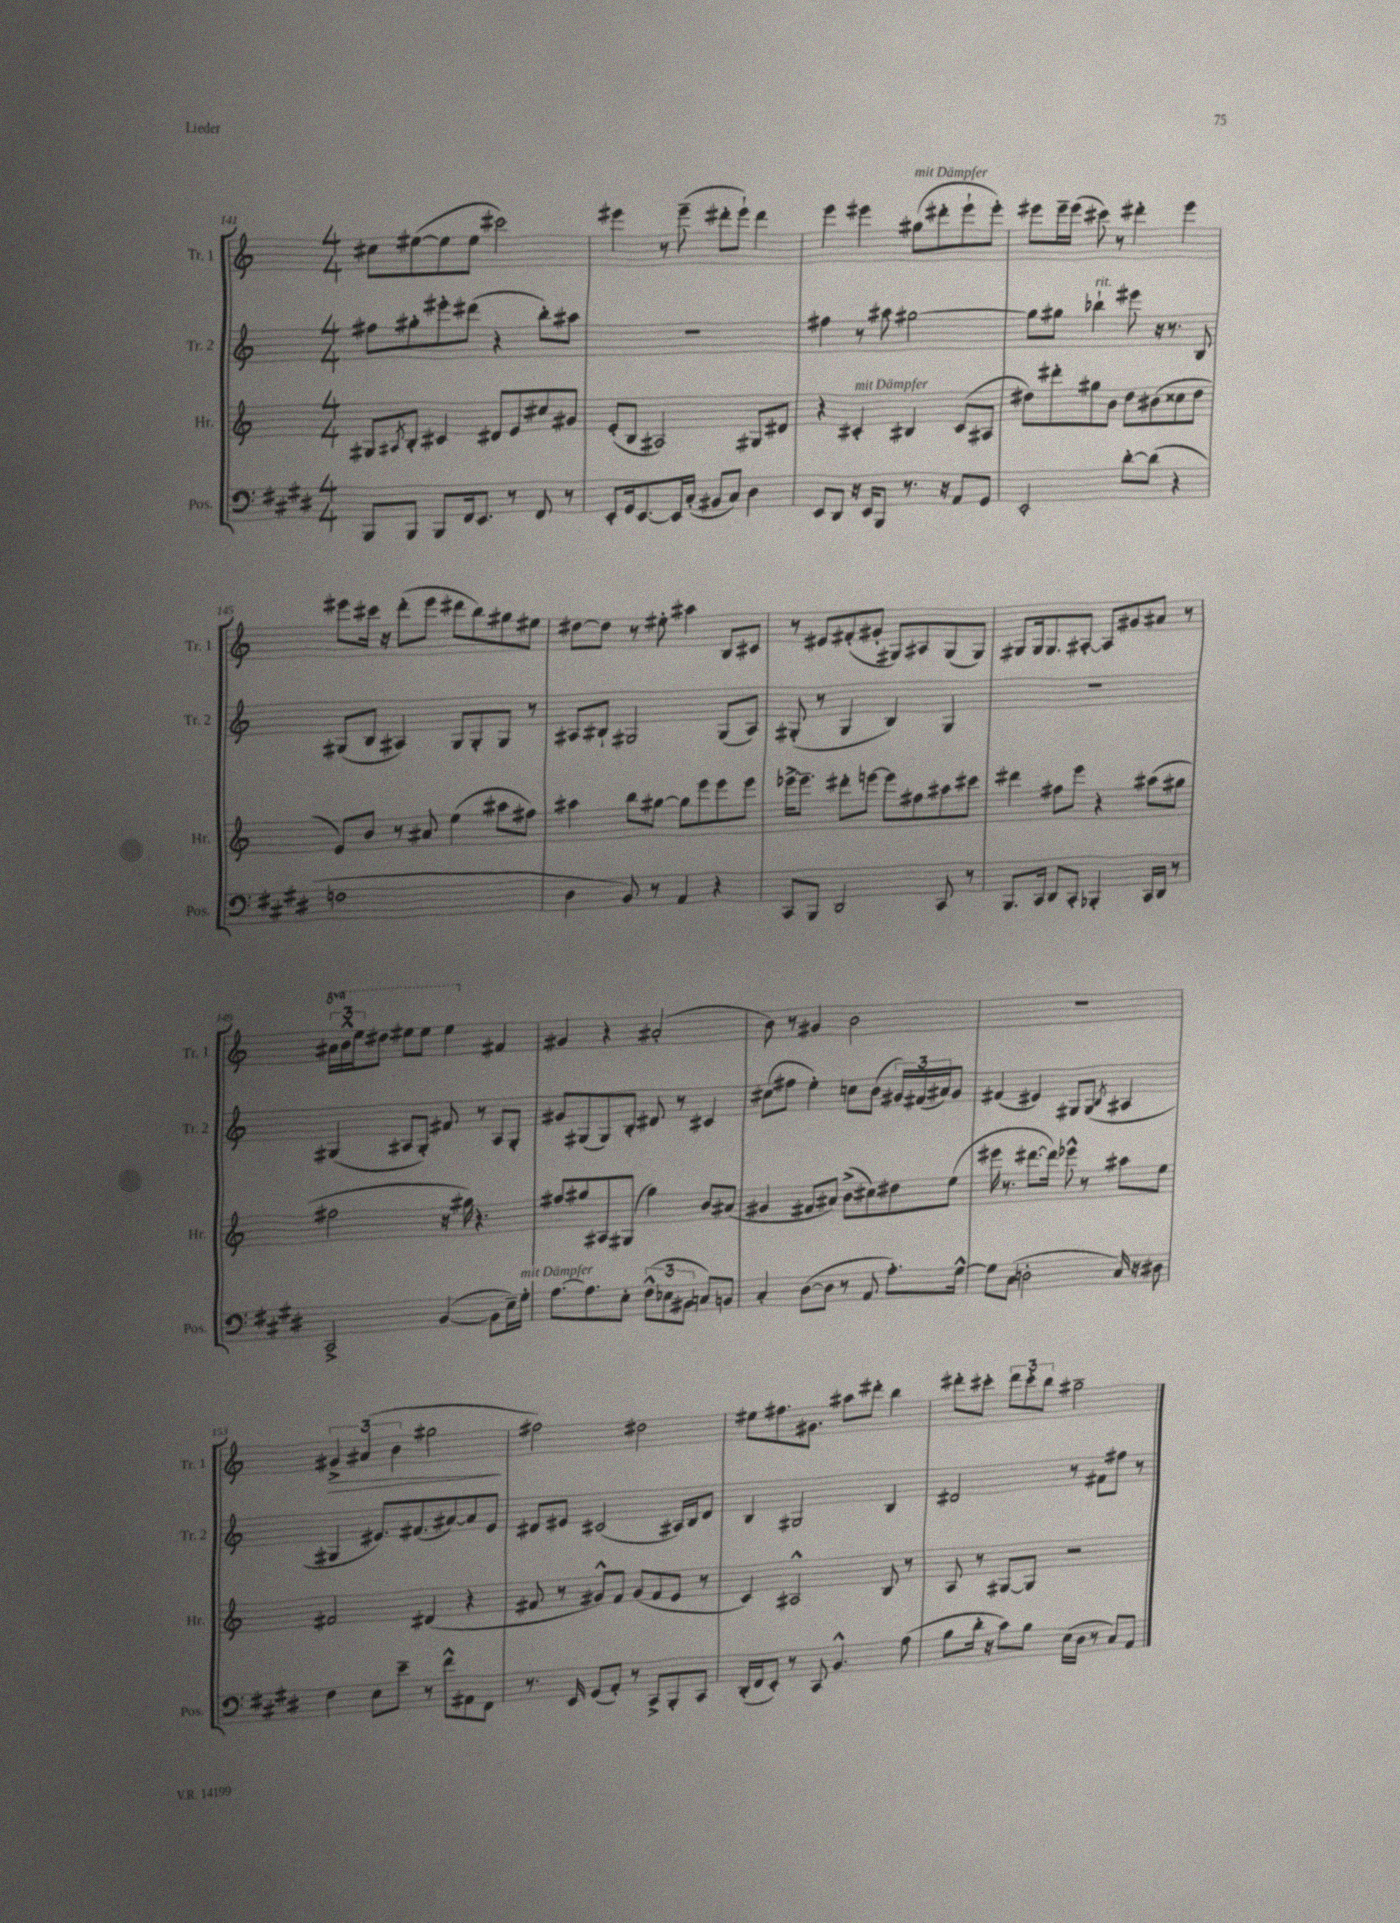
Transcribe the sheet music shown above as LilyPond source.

<<
\new StaffGroup <<
\new Staff = "s0" \with { instrumentName = "Tr. 1" shortInstrumentName = "Tr. 1" } {
    \clef treble \key c \major \numericTimeSignature \time 4/4 \set Staff.ottavationMarkups = #ottavation-simple-ordinals
    cis''8 eis''8~( eis''8 eis''8 cis'''2) |
    eis'''4 r8 eis'''8--( dis'''8-. eis'''8-!) dis'''4 |
    e'''4 eis'''4 gis''8^\markup { \italic "mit Dämpfer" }( dis'''8-. eis'''8-! eis'''8-.) |
    eis'''8 eis'''16-- eis'''16( cis'''8) r8 dis'''4-. eis'''4 |
    eis'''8 cis'''16 r16 d'''8-.( eis'''8 dis'''8 b''8) gis''8 eis''8 |
    dis''8~ dis''8 r8 eis''8-. ais''4 b8 cis'8 |
    r8 eis'8 fis'8-.( gis'8-. gis8) ais8 gis8( gis8) |
    gis8 gis16 gis8. ais8~-. ais8 gis'8 ais'8 r8 |
    \tuplet 3/2 { \ottava #1 ais''16 b''16-^ e'''16 } dis'''8 eis'''8 eis'''8 eis'''4 \ottava #0 fis'4 |
    gis'4 r4 ais'2-.( |
    b'8) r8 gis'4 b'2 |
    R1 |
    \tuplet 3/2 { gis'4->\> ais'4( b'4 } gis''2\! |
    fis''2) dis''2 |
    eis''8 fis''8. gis'8. ais''8 dis'''8-. b''4 |
    dis'''8-. cis'''8-. \tuplet 3/2 { dis'''8 cis'''8-. b''8 } gis''2-- \bar "|." |
}
\new Staff = "s1" \with { instrumentName = "Tr. 2" shortInstrumentName = "Tr. 2" } {
    \clef treble \key c \major \numericTimeSignature \time 4/4
    fis''8 gis''8-. eis'''8-. dis'''8( r4 b''8-.) ais''8 |
    R1 |
    fis''4 r8 ais''8 gis''2~ |
    gis''8 gis''8 bes''4-!^\markup { \italic "rit." } eis'''8 r16 r8. b8 |
    gis8( b8 ais4) gis8 gis8-. gis8 r8 |
    ais8 bis8-! gis2 gis8( ais8) |
    gis8-.( r8 gis4 b4) gis4 |
    R1 |
    gis4( ais8 gis8-.) fis'8 r8 ais8 gis8-. |
    gis'8 gis8( gis8) b8-. dis'8 r8 cis'4 |
    cis''8( fis''8 e''4-.) c''8 b'8( \tuplet 3/2 { gis'16) fis'16( ais'16) } gis'8 |
    fis'4( eis'4) gis8 gis8( \acciaccatura { b8 } ais4 |
    gis4 eis'8.) fis'8.( ais'8~) ais'8 eis'8 |
    dis'8 eis'8 cis'2( ais16) b16 dis'8 |
    b4 gis2 b4 |
    dis'2 r8 fis'8 fis''8 r8 \bar "|." |
}
\new Staff = "s2" \with { instrumentName = "Hr." shortInstrumentName = "Hr." } {
    \clef treble \key c \major \numericTimeSignature \time 4/4
    gis8 \acciaccatura { ais8 } b8-. cis'4 dis'8 e'8 cis''8 gis'8 |
    e'8-.( b8 ais2) gis8 dis'8 |
    r4 cis'4-.^\markup { \italic "mit Dämpfer" } bis4 cis'8( ais8 |
    dis''8) dis'''8-. gis''8 b'8 dis''8 bis'8( cisis''8 dis''8 |
    e'8) b'8 r8 ais'8 e''4( ais''8 fis''8) |
    ais''4 b''8 gis''8~ gis''8 e'''8 e'''8 e'''8 |
    ees'''16~-> ees'''8.-- dis'''8-. e'''8~ e'''8 fis''8 ais''8 cis'''8 |
    dis'''4 fis''8 e'''8 r4 ais''8( gis''8 |
    fis''2 r16 gis''16) r4. |
    fis''8 gis''8 ais8 gis8( gis''4) b'8 ais'8( |
    gis'4 fis'8 ais'8) b'8->( cis''8) dis''8 e''8( |
    eis'''16 r8. dis'''8.~ dis'''16) ees'''8-^ r8 ais''8 e''8 |
    fis'2 dis'4( r4 |
    fis'8 r8 gis'8-^) fis'8 gis'8( fis'8 e'8 r8 |
    c'4) ais2-^ b8 r8 |
    a8 r8 gis8~ gis8 r2 \bar "|." |
}
\new Staff = "s3" \with { instrumentName = "Pos." shortInstrumentName = "Pos." } {
    \clef bass \key e \major \numericTimeSignature \time 4/4
    b,,8 b,,8 b,,8 fis,16 e,8. r8 fis,8 r8 |
    e,8-. gis,16 e,8.~ e,16 cis16-.( bis,8 cis8) dis4 |
    e,8 dis,8 r16 e,16 b,,8 r8. r16 a,8 gis,8 |
    e,2-. dis'8~-. dis'8( r4 |
    f1 |
    dis4 b,8) r8 a,4 r4 |
    cis,8 b,,8 dis,2 cis,8 r8 |
    b,,8. cis,16 dis,8 cis,8-. bes,,4-. cis,16 dis,16 r8 |
    cis,2-> b,4~( b,8 e16--) gis16-.^\markup { \italic "mit Dämpfer" } |
    a8.~ a8. e8-. \tuplet 3/2 { fis8-^( ees8 bis,8 } c8) b,8 |
    cis4-. dis8~( dis8 r8 a,8 a8.-.) gis16~-^ |
    gis8 cis8( d2-. cis16) r16 dis8 |
    fis4 e8 e'8-- r8 fis'8-^ ais,8 fis,8 |
    r8. e,16 gis,8( a,8-.) r8 cis,8-> b,,8-. cis,8 |
    dis,16-.( fis,16 e,8-.) r8 cis,8 b,4.-^ a8( |
    b8 dis'16-. r16 cis'8) b8 e16( dis16 r8 cis8) a,8 \bar "|." |
}
>>
>>
\layout { \context { \Score currentBarNumber = #141 } }
